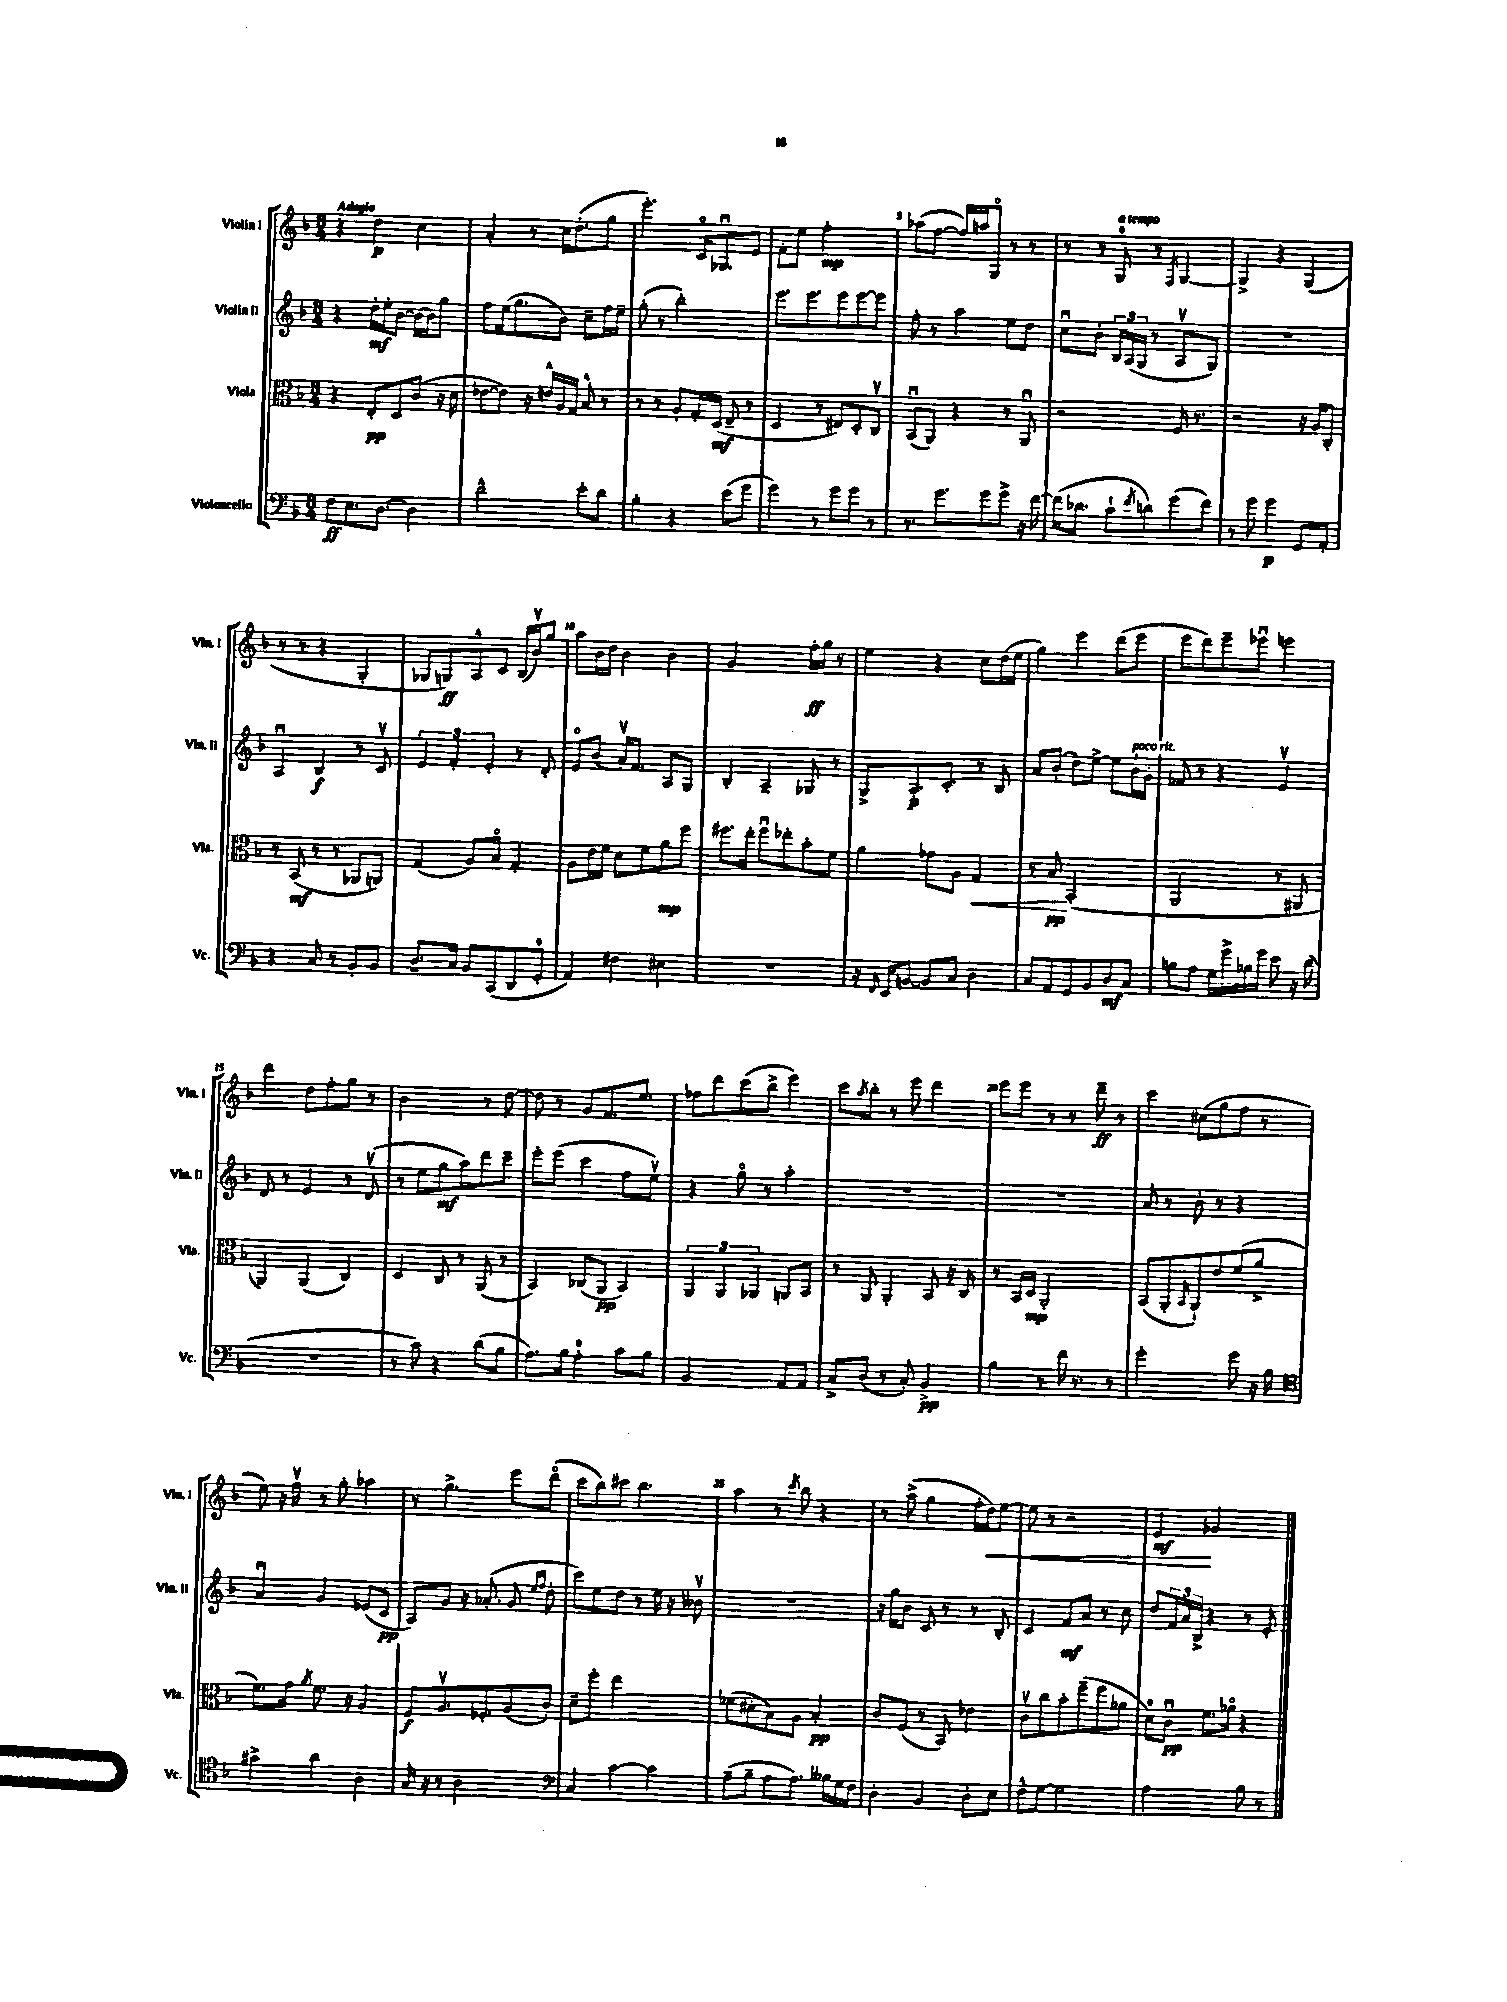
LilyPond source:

<<
\new StaffGroup <<
\new Staff = "s0" \with { instrumentName = "Violin I" shortInstrumentName = "Vln. I" } {
    \clef treble \key f \major \numericTimeSignature \time 3/4 \tempo "Adagio"
    r4 d''4\p c''4 |
    a'4-. r8 c''16 d''8.-.( g''8 |
    e'''4.-.) c'16\flageolet ges8.\downbow e'8 |
    f'8-. e''8 f''2-.\mp |
    aes''8( f''8~ f''16) a''16 g8\flageolet r8 r8 |
    r8 r8 g8-0^\markup { \italic "a tempo" } r8 \acciaccatura { f8 } g4~ |
    g4-> r4 g4( |
    r8 r8 r4 g4-. |
    ges8 g8\ff) a8-^ c'8 bes16( bes'16\upbow) g''8 |
    a''8 bes'16 d''16 bes'4 bes'4 |
    g'2 f''16-.\ff g''16 r8 |
    e''4 r4 c''8 d''16( e''16 |
    g''4) e'''4 d'''8( e'''8 |
    e'''8 d'''8) e'''8-- ees'''8\downbow e'''4 |
    d'''4 d''8 f''8-. g''8 r8 |
    bes'2 r8 d''8~ |
    d''8 r8 g'8 f'8. e''8. |
    fes''8 d'''8 c'''8( bes''8-> e'''4) |
    c'''8 \acciaccatura { a''8 } bes''8-. r8 e'''8 d'''4 |
    e'''8 e'''8 r8 r8 d'''8--\ff r8 |
    c'''4 cis''8( g''8 f''8 r8 |
    e''8) r16 f''16\upbow r8 g''8-. aes''4 |
    r8 g''4.-> e'''8 d'''8\flageolet( |
    c'''8 bes''8) cis'''8 bes''4. |
    a''4 r8 \acciaccatura { c'''8 } bes''8 r4 |
    r8 a''8->( g''4 f''16-. d''16\<) e''8~ |
    e''8 r8 r2 |
    e'4\mf\! ges'2 \bar "|." |
}
\new Staff = "s1" \with { instrumentName = "Violin II" shortInstrumentName = "Vln. II" } {
    \clef treble \key f \major \numericTimeSignature \time 3/4
    r4 d''16-.\mf e''16-. bes'8~ bes'16~ bes'16 g''8 |
    f''8 e''16( g''8. bes'8) c''8-- f''16 e''16-- |
    g''8-.( r8 bes''2-.) |
    e'''8. e'''8. e'''8 e'''8~ e'''8 |
    f''8-. r8 a''4 e''8 d''8 |
    c''8\downbow bes'8-. \tuplet 3/2 { bes16 a16( g16 } r8 a8\upbow g8) |
    R2. |
    a4\downbow bes4\f r8 c'8\upbow |
    \tuplet 3/2 { e'4 f'4-. e'4-. } r8 d'8-. |
    e'8\flageolet bes'8( a'16\upbow) f'8. a8 g8 |
    bes4-. a4-- ges8 r8 |
    g8-> a8.-.\p c'8.-. r8 bes8 |
    a'8 bes'8-.( d''8) e''8~-> e''8 bes'16-!^\markup { \italic "poco rit." } g'16-. |
    fes'8 r8 r4 e'4\upbow |
    d'8 r8 e'4 r8 d'8\upbow( |
    r8 e''8 g''8\mf a''8) d'''8 c'''8-- |
    e'''8-. e'''8( c'''4 f''8 e''8\upbow) |
    r4 g''8\flageolet r8 a''4-. |
    R2. |
    R2. |
    a'8 r8 bes'8-. r8 r4 |
    a'4\downbow g'4 ees'8( c'8\pp |
    a8) g'8 r16 aes'8.-.( g'8 \grace { e''16 f''16 } d''8-. |
    c'''8) e''8 d''8 r8 e''16 r16 beses'8\upbow |
    R2. |
    r16 g''16 bes'8 c'8 r8 r8 bes8-. |
    c'4 f'8\mf a'8 r8 c''8 |
    d''8 \tuplet 3/2 { f'16 a'16 bes16-> } r4 r8 e'8-. \bar "|." |
}
\new Staff = "s2" \with { instrumentName = "Viola" shortInstrumentName = "Vla." } {
    \clef alto \key f \major \numericTimeSignature \time 3/4
    r4 e8-.\pp d8 c'8( r16 d'16 |
    ees'8~ ees'8) r16 e'16-^ a16 g16 bes8-^ r8 |
    r8 r8 a8-. g16-. d16\mf( e8-- r8 |
    d4 r8 eis8) d8-. c8\upbow |
    bes,8\downbow( a,8) r4 r8 a,8\downbow |
    r2 f16 r8. |
    r2 r16 a16 c8-. |
    r8 bes,8\mf( r8 r8 aes,8 a,8) |
    g4( a8) bes8\flageolet g4-. |
    a8 e'16 f'16 d'8 f'8 a'8\mp f''8 |
    fis''8. e''16-. fis''8\downbow ees''8-. bes'8-. f'8 |
    a'4 ges'8 a8 g4\< |
    r8 bes8\pp\! bes,2-.( |
    a,2 r8 ais,8 |
    a,4) a,4( c4) |
    d4 c8 r8 a,8( r8 |
    bes,4) ces8( a,8\pp bes,4) |
    \tuplet 3/2 { a,4 a,4 aes,4 } a,8 bes,8 |
    r8 a,8 a,4-. bes,8 r16 c16 |
    r8 bes,16 d16\mp a,2-. |
    bes,8( a,8-. \grace { bes,16 } a,8-!) e'8 f'8( a'8-> |
    f'8.) g'16 \acciaccatura { a'8 } f'8. r16 a4 |
    f8\f a8.\upbow fes8.-. a8( c'8-.) |
    d'8-- f''8-. e''2 |
    fes'8( dis'8-. bes8) a8 bes4-.\pp |
    c'8 f8( r8 bes,8) ees'4 |
    c'8\upbow c''8 bes'8-. f''8--( f''8 aes'8 |
    d'8-0) c'8\downbow\pp f'8. aes'16\flageolet r4 \bar "|." |
}
\new Staff = "s3" \with { instrumentName = "Violoncello" shortInstrumentName = "Vc." } {
    \clef bass \key f \major \numericTimeSignature \time 3/4
    f8\ff e8. d8.~ d4 |
    d'2-^ e'8-. d'8 |
    bes4-. r4 e'8( g'8 |
    g'4) r8 g'8 g'8 r8 |
    r8. g'8. g'8 g'8-> r16 f'16~ |
    f'16( des'8. c'8-! \acciaccatura { f'8 } d'8) g'8( f'8) |
    r8 g'8 g'4\p g,8 a,8-. |
    r4 c8 r8 bes,8-. bes,8 |
    d8.-- c16 bes,8 c,8( d,8 g,8-0-. |
    a,4) fis4 eis4 |
    R2. |
    r16 \grace { f,16 } e,16 b,8~ b,8 c8 d4 |
    c8 a,8 g,8 bes,8 d8\mf c8 |
    b8 a8 g16 g'16-> bes16 g'16 e'8 r16 d'16( |
    R2. |
    r8 c'8) r4 d'8( bes8 |
    a8.) bes16 a4-0-. c'8 bes8 |
    bes,2 a,8 a,8 |
    c8-> d8( r8 c8-.) bes,4->\pp |
    bes4 r8 f'16 r8. r8 |
    g'2-. g'8 r16 bes16 |
    \clef tenor gis'4-> a'4 a4 |
    g16 r16 r8 a2 |
    \clef bass c4 c'4~ c'4 |
    a8--( bes8-- a8 a8.) beses16 g16 f16 |
    d4-. bes,4 d8-. e8 |
    f8-^ g8~ g2 |
    a2 bes8 r8 \bar "|." |
}
>>
>>
\layout { \context { \Score \override BarNumber.break-visibility = ##(#f #t #t) barNumberVisibility = #(every-nth-bar-number-visible 5) } }
